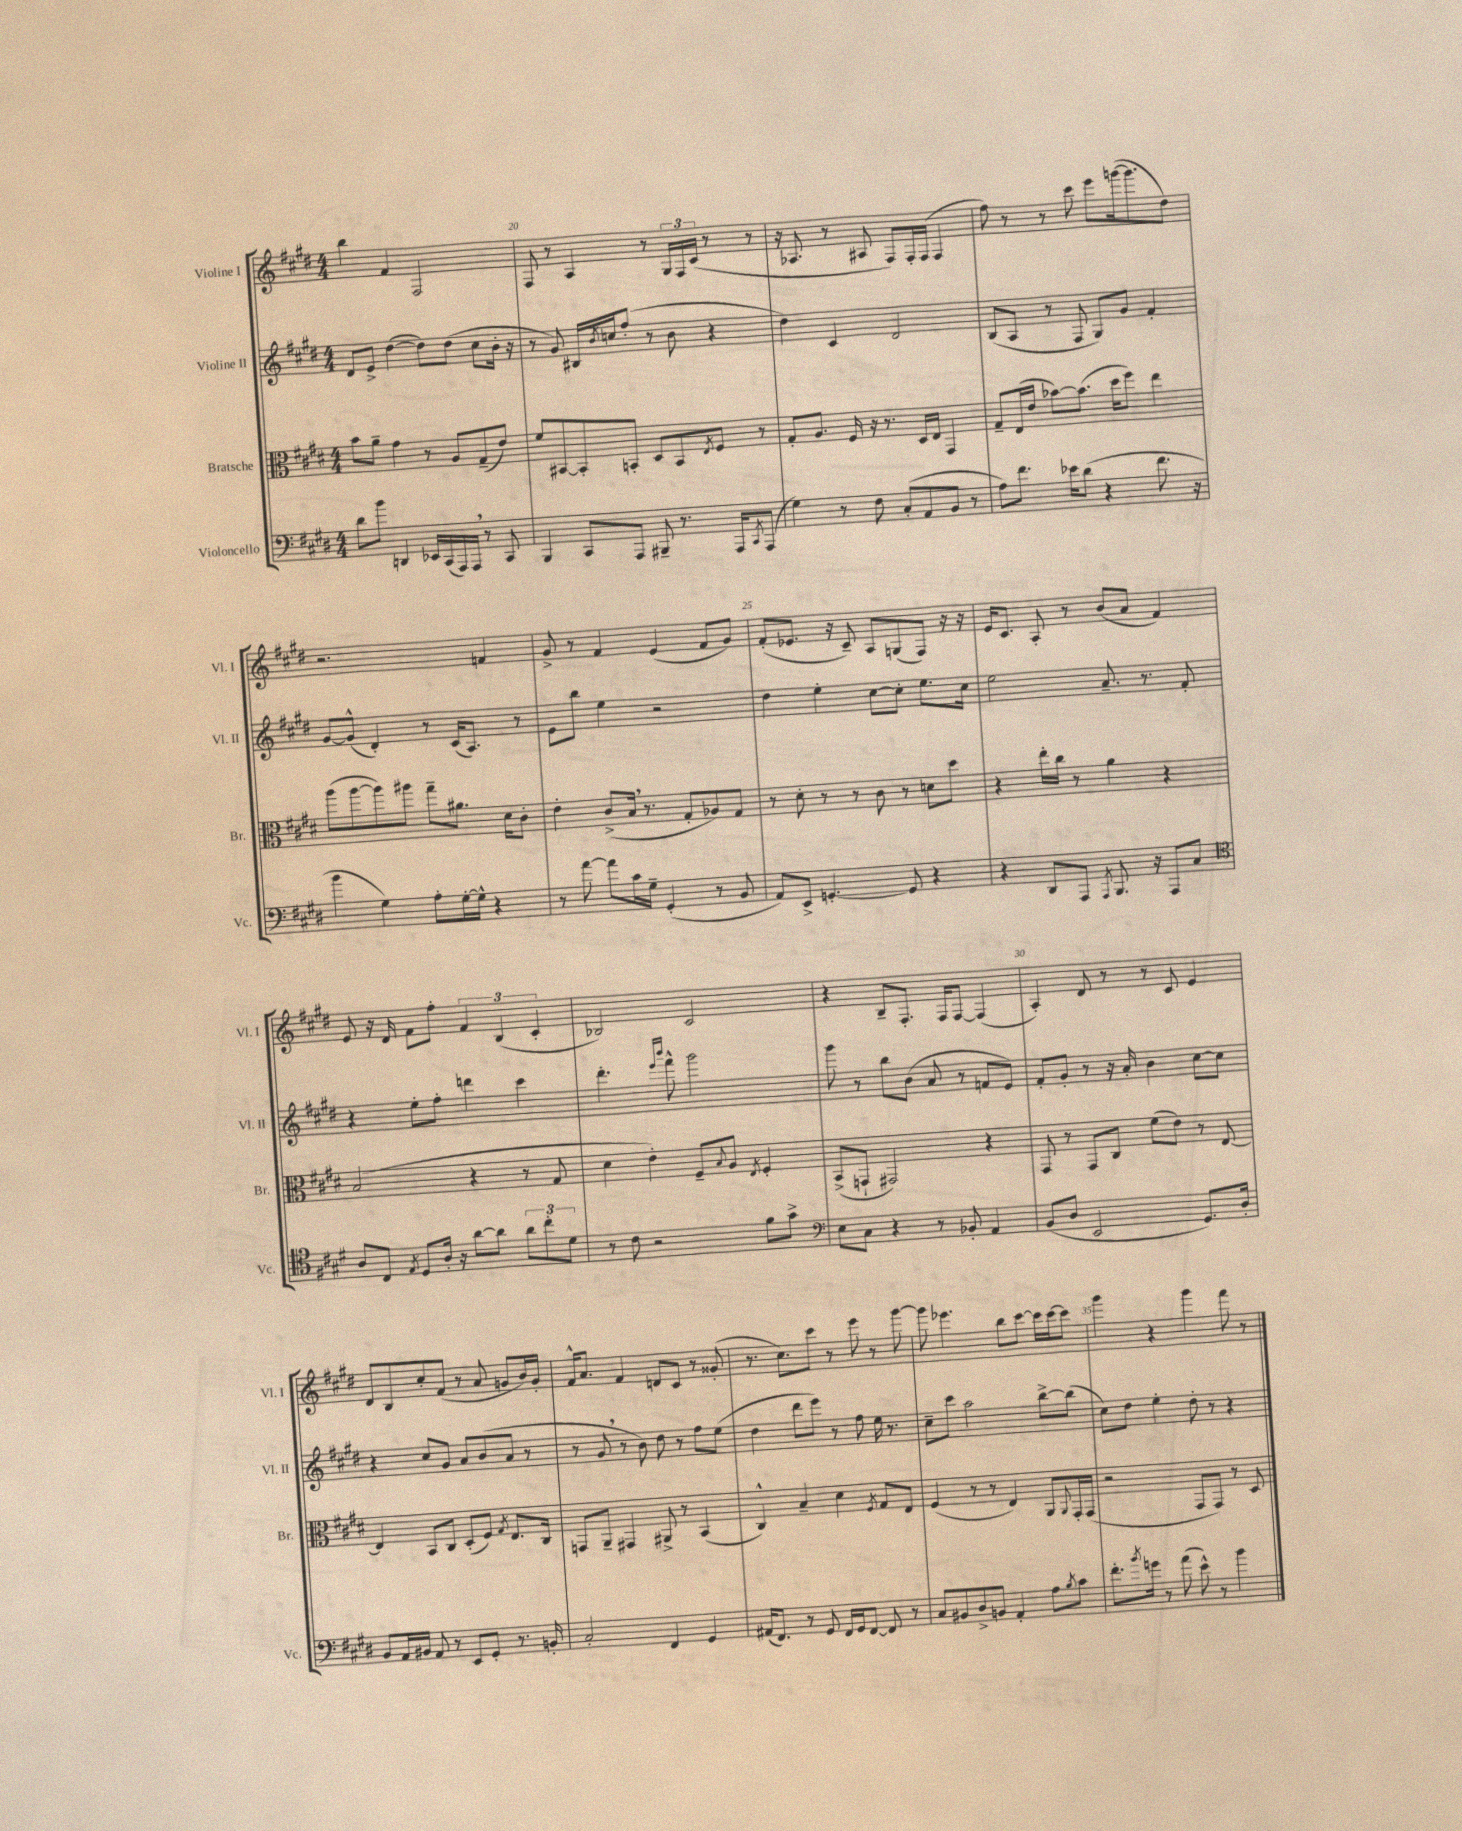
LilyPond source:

<<
\new StaffGroup <<
\new Staff = "s0" \with { instrumentName = "Violine I" shortInstrumentName = "Vl. I" } {
    \clef treble \key e \major \numericTimeSignature \time 4/4
    b''4 fis'4 fis2 |
    fis8 r8 a4 r8 \tuplet 3/2 { gis16 fis16 cis'16( } r8 r8 |
    r16 aes8. r8 ais8 fis8) fis16-. fis16( fis4 |
    fis''8) r8 r8 cis'''8 e'''8 g'''16~( g'''8. dis''8) |
    r2. f'4 |
    gis'8-> r8 fis'4 e'4( fis'8 gis'8) |
    fis'8-.( ees'8. r16 cis'8--) a8 g8( fis8) r16 r16 |
    e'16 cis'8. a8-. r8 b'8( a'8 fis'4) |
    e'8 r16 dis'16 fis'8 fis''8-. \tuplet 3/2 { fis'4 b4( cis'4-. } |
    bes2) cis'2 |
    r4 b8-- fis8.-. fis16 fis8~ fis4( |
    a4-.) dis'8 r8 r8 cis'8 e'4 |
    dis'8 b8 cis''8-. fis'8( r8 a'8 g'8 b'16) g'16-. |
    fis'16-^ a'8. fis'4 d'8 cis'8 r8 gisis'8-.( |
    r8. cis''8.) cis'''8 r8 e'''8 r8 gis'''8~ |
    gis'''8 ees'''4. b''8 cis'''8~ cis'''16 cis'''16~ cis'''8 |
    gis'''4 r4 gis'''4 fis'''8 r8 \bar "|." |
}
\new Staff = "s1" \with { instrumentName = "Violine II" shortInstrumentName = "Vl. II" } {
    \clef treble \key e \major \numericTimeSignature \time 4/4
    dis'8 e'8-> dis''4~( dis''8) dis''8( cis''8 b'16-. r16 |
    r8 gis'8) bis16 \acciaccatura { b'8 } c''16 fis''8-.( r8 b'8 r4 |
    dis''4) cis'4 dis'2 |
    b8( a8 r8 fis8 gis8) gis'8 fis'4-. |
    gis'8~ gis'8-^( dis'4-.) r8 cis'16( a8.) r8 |
    e'8 b''8 e''4 r2 |
    dis''4 e''4-. cis''8~ cis''8-. e''8. cis''16 |
    e''2 a'8.-- r8. fis'8-. |
    r4 e''8-. fis''8-. d'''4 cis'''4 |
    dis'''4.-. \grace { e'''16 b'''16 } fis'''8-^ gis'''2 |
    gis'''8 r8 b''8 b'8( a'8 r8 f'8 e'8) |
    fis'8-. gis'8-. r8 r16 a'16-. b'4 cis''8~ cis''8 |
    r4 cis''8 gis'8 a'8 b'8( a'8 r8 |
    r8 gis'8 \breathe r8 b'8) dis''8 r8 fis''8 e''8( |
    dis''4 dis'''8 e'''8) r8 fis''8 e''16 r8. |
    cis''8-- cis'''8 a''2 b''8~-> b''8( |
    cis''8) dis''8 e''4-. dis''8-. r8 r4 \bar "|." |
}
\new Staff = "s2" \with { instrumentName = "Bratsche" shortInstrumentName = "Br." } {
    \clef alto \key e \major \numericTimeSignature \time 4/4
    b'8 a'8-- gis'4 r8 a8 gis8--( e'8) |
    fis'8 bis,8~ bis,8-. b,8-. dis8 b,8 \acciaccatura { e8 } fis8 r8 |
    gis8-. a8. fis16 r16 r8. dis16 e16 gis,4 |
    gis8-- e16( e'16 bes'8~) bes'8.( dis''16 fis''8) e''4 |
    a''8( a''8~ a''8) ais''8 gis''8-- ais'8. dis'16 cis'8-. |
    e'4-. cis'8->( b16 \breathe r8. gis8-. aes8) gis8 |
    r8 dis'8-. r8 r8 cis'8 r8 d'8 dis''8 |
    r4 e''16-. cis''16 r8 a'4 r4 |
    b2( r4 r8 gis8 |
    dis'4 e'4-.) fis8-- \appoggiatura { b8 } a8 \acciaccatura { e8 } fis4-. |
    b,8->( g,8-! gis,2) r4 |
    gis,8 r8 gis,8 cis8 fis'8( e'8) r8 e8~ |
    e4 b,8 cis8 dis8-.( fis8) \acciaccatura { gis8 } e8. cis16 |
    g,8 a,8-- gis,4 ais,8-> r8 b,4( |
    cis4-^) b4-- dis'4 \acciaccatura { fis8 } gis8 e8 |
    fis4( r8 r8 e4) a,8 \appoggiatura { a,8 } gis,16-. gis,16( |
    r2 gis,8 gis,8) r8 dis8 \bar "|." |
}
\new Staff = "s3" \with { instrumentName = "Violoncello" shortInstrumentName = "Vc." } {
    \clef bass \key e \major \numericTimeSignature \time 4/4
    dis'8 b'8 d,4 ees,16 cis,16( a,,16) a,,16 \breathe r8 cis,8 |
    b,,4 cis,8 a,,8 bis,,8-- r8. a,,16 \acciaccatura { cis,8 } a,,8( |
    gis4) r8 fis8 cis8-.( a,8 b,8 r8 |
    a8) fis'8. ees'16 dis'8( r4 fis'8. r16 |
    b'4 gis4) a8-. gis16~-. gis16-^ r4 |
    r8 a'8~ a'8 cis'16 gis16-- gis,4-.( r8 b,8 |
    a,8) e,8-> g,4.~-. g,8 r4 |
    r4 dis,8 a,,8 \acciaccatura { a,,8 } b,,8. r16 a,,8 cis8 |
    \clef tenor a8 cis8 \acciaccatura { e8 } dis8 a16-. r16 a'8~ a'8 \tuplet 3/2 { a'8 cis''8-. dis'8 } |
    r8 cis'8 r2 fis'8 gis'8-> |
    \clef bass e8 cis8 r4 r8 bes,8-. a,4 |
    b,8( dis8 e,2 gis,8.) dis16-. |
    b,8 a,16 bis,16 a,8 r8 e,8 gis,8-. r8. b,16-. |
    cis2-. fis,4 gis,4 |
    ais,16( fis,8.) r8 gis,8 fis,16 gis,16 fis,8~ fis,8 r8 |
    cis8 bis,8 dis8-> b,8 a,4-. a8 \acciaccatura { b8 } cis'8 |
    fis'8.-. \acciaccatura { b'8 } g'16 r8 a'8( e'8-^) r8 b'4 \bar "|." |
}
>>
>>
\layout { \context { \Score currentBarNumber = #19 \override BarNumber.break-visibility = ##(#f #t #t) barNumberVisibility = #(every-nth-bar-number-visible 5) } }
